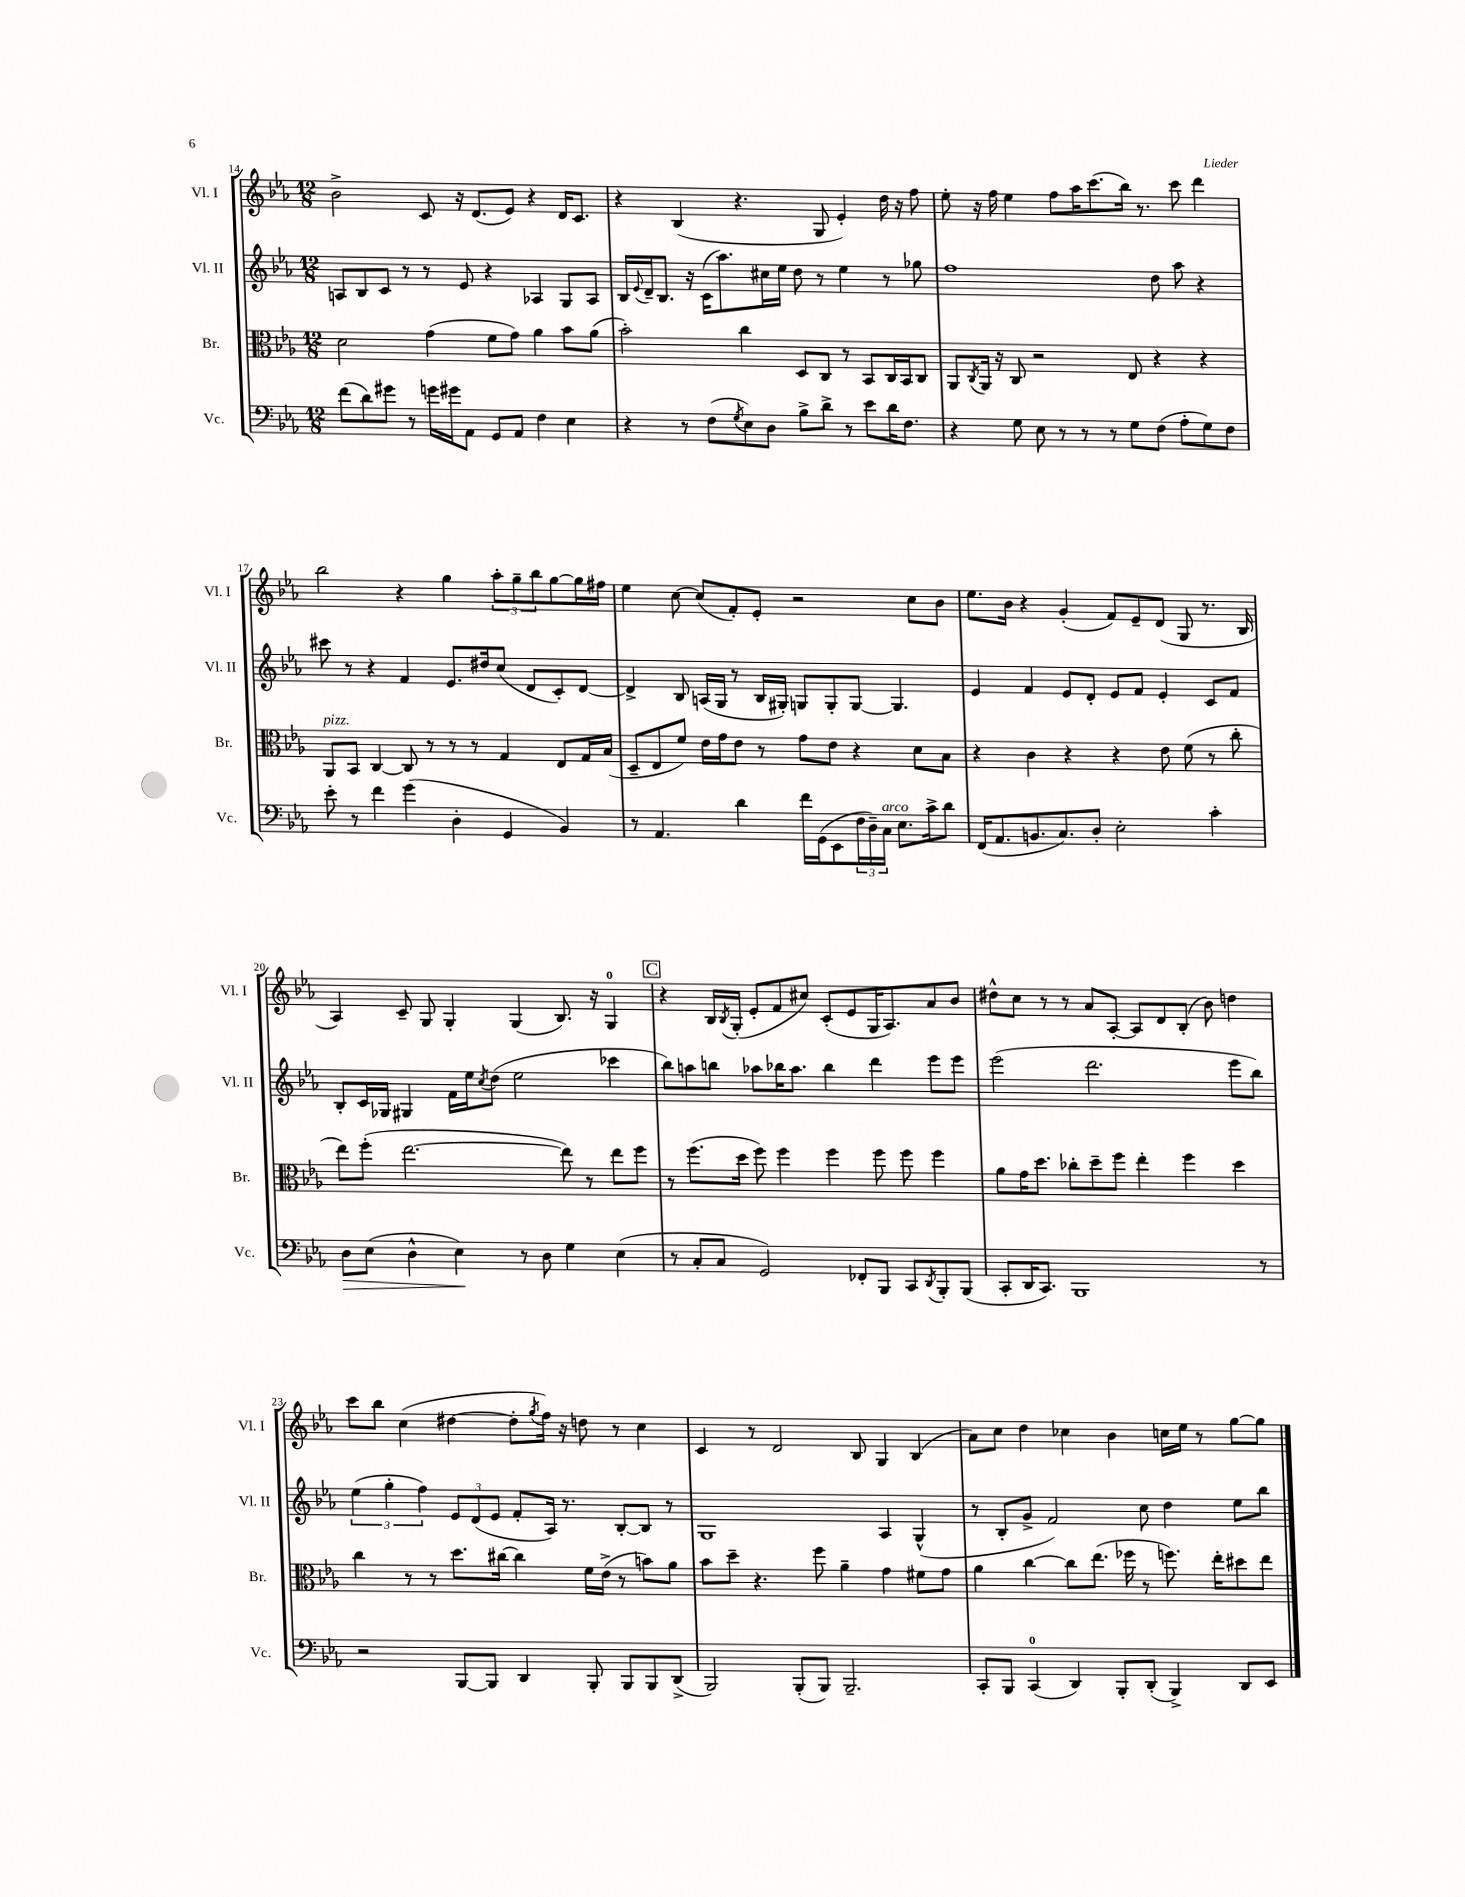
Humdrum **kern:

**kern	**dynam	**kern	**kern	**kern
*part4	*part4	*part3	*part2	*part1
*staff4	*staff4	*staff3	*staff2	*staff1
*I"Vc.	*	*I"Br.	*I"Vl. II	*I"Vl. I
*I'Vc.	*	*I'Br.	*I'Vl. II	*I'Vl. I
*clefF4	*	*clefC3	*clefG2	*clefG2
*k[b-e-a-]	*	*k[b-e-a-]	*k[b-e-a-]	*k[b-e-a-]
*M12/8	*	*M12/8	*M12/8	*M12/8
=14	=14	=14	=14	=14
(8f\L	.	2d\	8An/L	2b-^\
8d\)	.	.	8B-/	.
8g#X\J	.	.	8c/J	.
8r	.	.	8r	.
16gn\LL	.	(4g\	8r	8c/
16g#X\J	.	.	.	.
8AA-\J	.	.	8e-/	16r
.	.	.	.	(8.d/L
8GG/L	.	8f\L	4r	.
8AA-/J	.	8g\J)	.	8e-/J)
4F\	.	4a-\	4A-X/	4r
4E-\	.	8b-\L	8G/L	16d/KL
.	.	.	.	8.c/J
.	.	(8a-\J	8A-/J	.
=15	=15	=15	=15	=15
4r	.	2b-'\)	16B-/LL	4r
.	.	.	8qqe-/	.
.	.	.	16d~/J	.
.	.	.	8.B-/J	.
8r	.	.	.	(4B-/
.	.	.	16r	.
(8F\L	.	.	(16c\KL	.
.	.	.	8.aa-\)	.
8qG/	.	.	.	.
8E-\)	.	4cc\	.	4.r
8D\J	.	.	16cc#X\L	.
.	.	.	16ee-\JJ	.
8B-^\L	.	8D/L	8dd\	.
8d^\J	.	8C/J	8r	8G/
8r	.	8r	4ee-\	4e-'/)
8e-\L	.	8BB-/L	.	.
16d\K	.	16C/L	8r	16dd\
8.F\J	.	16BB-/J	.	16r
.	.	8C/J	8gg-X\	8ff\
=16	=16	=16	=16	=16
4r	.	8AA-/L	1ff	8ee-'\
.	.	8qC/	.	.
.	.	16AA-/Jk	.	16r
.	.	16r	.	16ff\
8G\	.	8C/	.	4ee-\
8E-\	.	2r	.	.
8r	.	.	.	8ff\L
8r	.	.	.	16aa-\K
.	.	.	.	(8.ccc\
8r	.	.	.	.
8G\L	.	8E-/	.	16bb-\Jk)
.	.	.	.	8.r
(8F\J	.	4r	8dd\	.
8A-'\L	.	.	8aa-\	8ccc\
8G\)	.	4r	4r	4ddd\
8F\J	.	.	.	.
!!LO:LB:g=z
=17	=17	=17	=17	=17
!	!	!LO:TX:a:i:t=pizz.	!	!
8e-'\	.	8AA-/L	8ccc#X\	2bb-\
8r	.	8BB-/J	8r	.
4f\	.	[4C/	4r	.
(4g\	.	8C/]	4f/	4r
.	.	8r	.	.
4D'\	.	8r	8.e-/L	4gg\
.	.	8r	.	.
.	.	.	16dd#X/k	.
4GG/	.	4G/	(8cc/J	12aa-'\L
.	.	.	.	12gg~\
.	.	.	8d/L	.
.	.	.	.	12bb-\
4BB-/)	.	8E-/L	8c'/)	[8gg\
.	.	16G/L	[8d/J	16gg\L]
.	.	(16B-/JJ	.	16ff#X\JJ
=18	=18	=18	=18	=18
8r	.	8D~/L	4d^/]	4ee-\
4.AA-/	.	8E-/	.	.
.	.	8f/J)	8B-/	[8cc\
.	.	16e-\LL	(16An/LL	(8cc/L]
.	.	16g\J	16G/JJ	.
4d\	.	8e-\J	8r	8f'/)
.	.	8r	16B-/LL	8e-'/J
.	.	.	16G#X'/JJ)	.
16f\LL	.	8g\L	8Gn/L	2r
(16GG\J	.	.	.	.
8EE-\	.	8e-\J	8G'/	.
24F\L	.	4r	[8G/J	.
24D~\)	.	.	.	.
!LO:TX:a:i:t=arco	!	!	!	!
24C\JJ	.	.	.	.
8.E-\L	.	.	4.G/]	.
.	.	8d\L	.	8cc\L
16c^\k	.	.	.	.
8d\J	.	8B-\J	.	8b-\J
=19	=19	=19	=19	=19
(16FF/KL	.	4r	4e-/	8.ee-\L
8.AA-/	.	.	.	.
.	.	.	.	16b-\Jk
8.BBn/	.	4c\	4f/	4r
8.C/)	.	.	.	.
.	.	4r	8e-/L	(4g'/
8D'/J	.	.	8d'/J	.
2E-'\	.	4r	8e-/L	8f/L)
.	.	.	8f/J	8e-~/
.	.	8e-\	4e-'/	(8d/J
.	.	(8f\	.	8G/
4c'\	.	8r	8c/L	8.r
.	.	8cc'\	8f/J	.
.	.	.	.	16B-/
!!LO:LB:g=z
=20	=20	=20	=20	=20
!	!LO:HP:b	!	!	!
8D\L	>	8ee-\L)	8B-'/L	4A-/)
(8E-\J	.	(8ff'\J	16c/L	.
.	.	.	16G-X/JJ	.
4D^^\	.	[2.ee-\	4G#X/	8c~/
.	.	.	.	8G/
4E-\)	.	.	16f\LL	4G'/
.	.	.	16ee-\J	.
.	.	.	8qcc/	.
.	.	.	(8dd\J	.
8r	]	.	2ee-\	(4G/
8D\	.	.	.	.
4G\	.	8ee-\])	.	8.B-/)
.	.	8r	.	.
.	.	.	.	16r
(4E-\	.	8ee-\L	4ccc-X\	4G/
.	.	8ff\J	.	.
!!LO:REH:place=s1:t=C
=21	=21	=21	=21	=21
8r	.	8r	8bb-\L)	4r
8C'/L	.	(8.ff\L	8aan\	.
8C/J	.	.	8bbn\J	16B-/LL
.	.	.	.	8qB-/
.	.	16dd\Jk	.	(16G'/JJ
2GG/)	.	8ff\)	8aa-X\L	8e-'/L
.	.	4ff\	16bb-X\K	8f/
.	.	.	8.aa-\J	.
.	.	.	.	8cc#X/J)
.	.	4ff\	4bb-\	(8c'/L
8FF-X'/L	.	.	.	8e-/
8BBB-/J	.	8ff\	4ddd\	16G/K
.	.	.	.	8.A-/)
8CC/L	.	8ff\	.	.
8qDD/	.	.	.	.
8BBB-'/	.	4ff\	8eee-\L	8a-/
(8BBB-/J	.	.	8eee-\J	8b-/J
=22	=22	=22	=22	=22
8CC'/L	.	8a-\L	(2eee-\	8dd#X^^\L
16DD/K	.	16g\K	.	8cc\J
8.CC/J)	.	8.dd\J	.	.
.	.	.	.	8r
1BBB-	.	8cc-X'\L	.	8r
.	.	8dd~\	2.ddd\	8a-/L
.	.	8ff\J	.	[8A-'/J
.	.	4ee-'\	.	8A-/L]
.	.	.	.	8d/
.	.	4ff\	.	(8B-'/J
.	.	.	.	8b-\)
.	.	4dd\	8eee-\L	4ddn\
8r	.	.	8bb-\J)	.
!!LO:LB:g=z
=23	=23	=23	=23	=23
2r	.	4cc\	(6ee-\	8ccc\L
.	.	.	.	8bb-\J
.	.	.	6gg'\	.
.	.	8r	.	(4cc\
.	.	.	6ff\)	.
.	.	8r	.	.
[8BBB-/L	.	8.dd\L	12e-/L	[4dd#X\
.	.	.	(12d/	.
8BBB-/J]	.	.	.	.
.	.	.	12e-/J	.
.	.	[16cc#X\Jk	.	.
4DD/	.	4cc#\]	8f'/L	8dd#'\L]
.	.	.	.	8qgg/
.	.	.	16A-/Jk)	16ff\Jk)
.	.	.	8.r	16r
8BBB-'/	.	16f\LL	.	8ddn\
.	.	(16e-^\JJ	.	.
8BBB-/L	.	8r	[8B-'/L	8r
8BBB-/	.	8bn\L)	8B-/J]	4cc\
(8DD^/J	.	8a-\J	8r	.
=24	=24	=24	=24	=24
2BBB-/)	.	8b-\L	1G	4c/
.	.	8dd~\J	.	.
.	.	4.r	.	8r
.	.	.	.	2d/
(8BBB-'/L	.	.	.	.
8BBB-/J)	.	8ff\	.	.
2.BBB-~/	.	4a-~\	.	.
.	.	.	.	8B-/
.	.	4g\	4A-/	4G/
.	.	8f#X\L	(4G^^/	(4B-/
.	.	8g\J	.	.
=25	=25	=25	=25	=25
8CC'/L	.	4a-\	8r	8a-\L)
8BBB-/J	.	.	8B-'/L	8cc\J
(4CC/	.	[4cc\	8g^/J	4dd\
.	.	.	2f/)	.
4DD/)	.	8cc\L]	.	4cc-X\
.	.	(8.ee-\J	.	.
8BBB-'/L	.	.	.	4b-\
.	.	16ff-X\	.	.
(8DD'/J	.	8r	8cc\	.
4BBB-^/)	.	8.ffn\)	4dd\	16ccn\LL
.	.	.	.	16ee-\JJ
.	.	.	.	8r
.	.	16ee-'\KL	.	.
8DD/L	.	8dd#X\	8ee-\L	[8gg\L
8EE-/J	.	8ee-\J	8bb-\J	8gg\J]
==	==	==	==	==
*-	*-	*-	*-	*-
